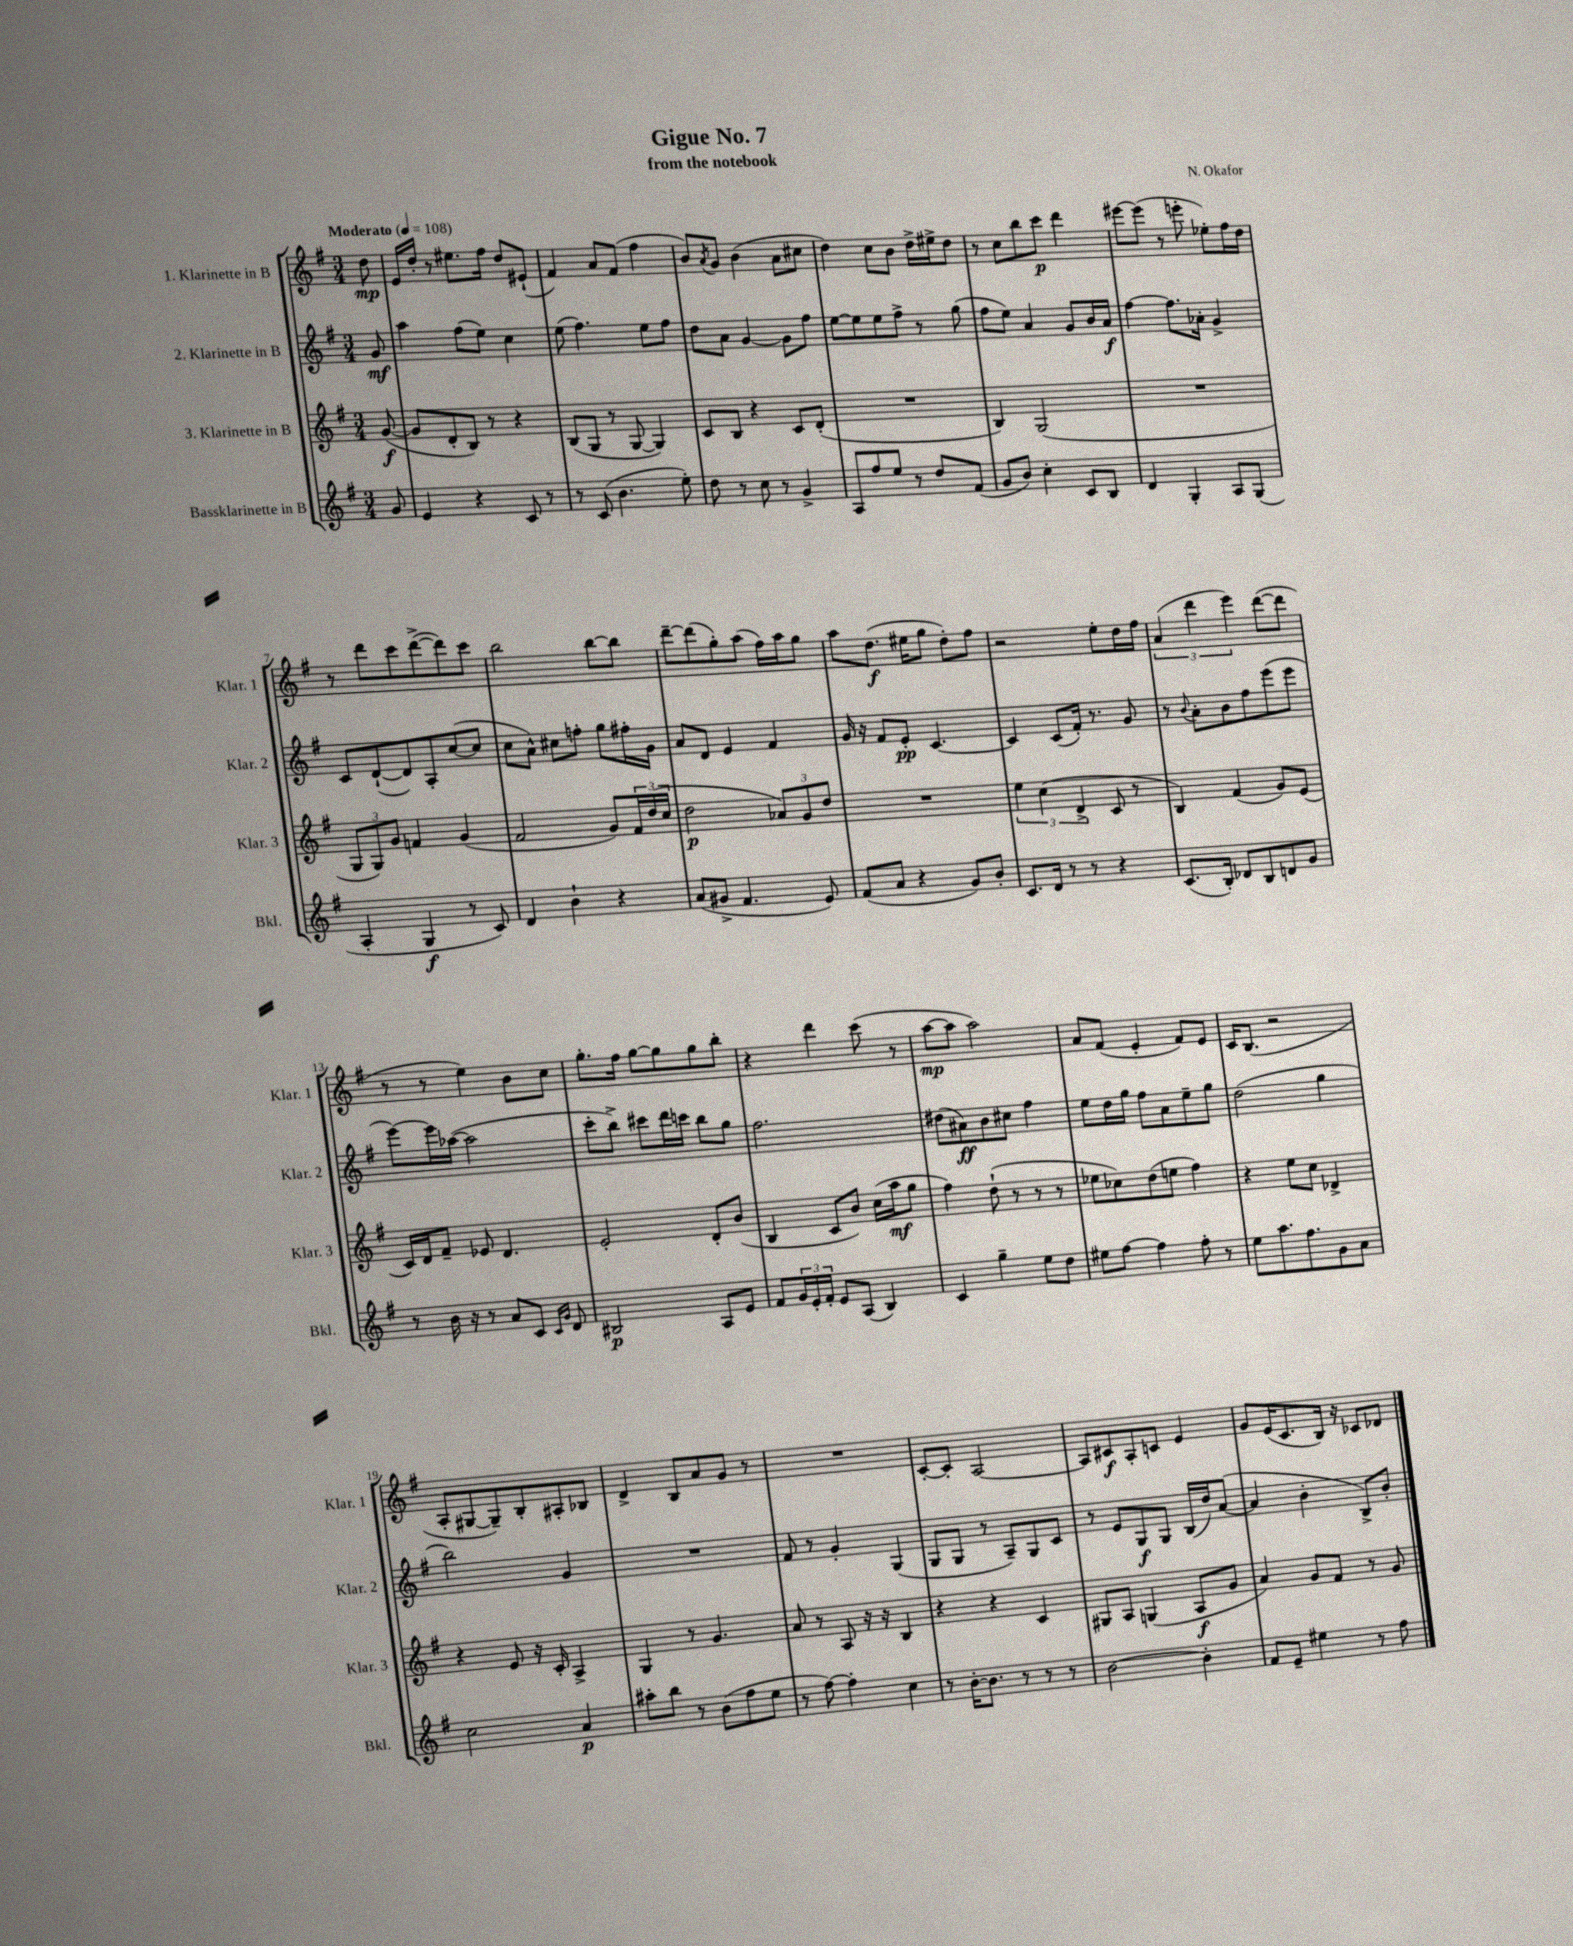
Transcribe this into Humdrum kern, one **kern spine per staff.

**kern	**dynam	**kern	**dynam	**kern	**dynam	**kern	**dynam
*part4	*part4	*part3	*part3	*part2	*part2	*part1	*part1
*staff4	*staff4	*staff3	*staff3	*staff2	*staff2	*staff1	*staff1
*I"Bassklarinette in B	*	*I"3. Klarinette in B	*	*I"2. Klarinette in B	*	*I"1. Klarinette in B	*
*I'Bkl.	*	*I'Klar. 3	*	*I'Klar. 2	*	*I'Klar. 1	*
*clefG2	*	*clefG2	*	*clefG2	*	*clefG2	*
*k[f#]	*	*k[f#]	*	*k[f#]	*	*k[f#]	*
*M3/4	*	*M3/4	*	*M3/4	*	*M3/4	*
*MM108	*	*MM108	*	*MM108	*	*MM108	*
=	=	=	=	=	=	=	=
!	!	!	!	!	!	!LO:TX:a:B:t=Moderato	!
8g/	.	([8g/	f	8g/	mf	8dd\	mp
=1	=1	=1	=1	=1	=1	=1	=1
4e/	.	8g/L]	.	4aa\	.	16e/LL	.
.	.	.	.	.	.	16dd'/JJ	.
.	.	8d'/	.	.	.	8r	.
4r	.	8B/J)	.	(8ff#\L	.	8.ee#X\L	.
.	.	8r	.	8ee\J)	.	.	.
.	.	.	.	.	.	16ff#\Jk	.
8c/	.	4r	.	4cc\	.	8dd/L	.
8r	.	.	.	.	.	(8e#X`/J	.
=2	=2	=2	=2	=2	=2	=2	=2
8r	.	(8B/L	.	(8ee\	.	4f#/)	.
(8c/	.	8G/J	.	4.ff#\)	.	.	.
4.b\	.	8r	.	.	.	8a/L	.
.	.	[8G/	.	.	.	(8f#/J	.
.	.	4G/])	.	8ee\L	.	4ff#\	.
8ee'\)	.	.	.	8ff#\J	.	.	.
=3	=3	=3	=3	=3	=3	=3	=3
8dd\	.	8c/L	.	8dd\L	.	8b/L)	.
.	.	.	.	.	.	8qa/	.
8r	.	8B/J	.	8a\J	.	8g/J	.
8cc\	.	4r	.	[4g/	.	(4b\	.
8r	.	.	.	.	.	.	.
4g^/	.	8c/L	.	8g\L]	.	8a\L	.
.	.	(8d'/J	.	8ff#\J	.	8cc#X\J	.
=4	=4	=4	=4	=4	=4	=4	=4
8A/L	.	2.r	.	[8ee\L	.	4dd\)	.
8ff#/	.	.	.	8ee\]	.	.	.
8ee/J	.	.	.	8ee\	.	8cc\L	.
8r	.	.	.	8ff#^\J	.	8b\J	.
8dd/L	.	.	.	8r	.	16dd^\LL	.
.	.	.	.	.	.	16ee#X^\J	.
(8f#/J	.	.	.	(8gg\	.	8dd\J	.
=5	=5	=5	=5	=5	=5	=5	=5
8g/L	.	4B/)	.	8ff#\L	.	8r	.
8b/J)	.	.	.	8ee\J)	.	8cc\L	.
4cc'\	.	(2G/	.	4a/	.	8bb\	.
.	.	.	.	.	.	8ccc\J	p
8c/L	.	.	.	8g/L	.	4ddd\	.
8B/J	.	.	.	16b/L	.	.	.
.	.	.	.	16a/JJ	f	.	.
=6	=6	=6	=6	=6	=6	=6	=6
4d/	.	2.r	.	[4ff#\	.	[8eee#X\L	.
.	.	.	.	.	.	(8eee#\J]	.
4G'/	.	.	.	8.ff#\L]	.	8r	.
.	.	.	.	.	.	8eeen'\	.
.	.	.	.	16a-X'\Jk	.	.	.
8A/L	.	.	.	4g^/	.	8ee-X'\L)	.
(8G/J	.	.	.	.	.	16ff#\L	.
.	.	.	.	.	.	16dd\JJ	.
!!LO:LB:g=z
=7	=7	=7	=7	=7	=7	=7	=7
4A'/	.	12G/L	.	8c/L	.	8r	.
.	.	12G/)	.	.	.	.	.
.	.	.	.	([8d`/	.	8ddd\L	.
.	.	12g/J	.	.	.	.	.
4G/	f	4fn/	.	8d/])	.	8ccc\	.
.	.	.	.	8A'/	.	([8ddd^\	.
8r	.	(4g/	.	([8cc/	.	8ddd\])	.
8c/)	.	.	.	8cc/J]	.	8ccc\J	.
=8	=8	=8	=8	=8	=8	=8	=8
4d/	.	2f#/	.	8cc\L	.	2bb\	.
.	.	.	.	8a^^\J)	.	.	.
4b`\	.	.	.	8cc#X\L	.	.	.
.	.	.	.	8ffn'\J	.	.	.
4r	.	8g/L)	.	8gg\L	.	[8bb\L	.
.	.	24f#/L	.	16ff#X'\L	.	8bb\J]	.
.	.	(24dd/	.	.	.	.	.
.	.	.	.	16g\JJ	.	.	.
.	.	24cc/JJ	.	.	.	.	.
=9	=9	=9	=9	=9	=9	=9	=9
(8a/L	.	2dd\	p	8a/L	.	[8ddd~\L	.
8g#X^/J	.	.	.	8d/J	.	(8ddd\]	.
4.f#/	.	.	.	4e/	.	8gg'\)	.
.	.	.	.	.	.	(8aa\J	.
.	.	12a-X/L)	.	4f#/	.	16ff#\LL)	.
.	.	.	.	.	.	16aa\J	.
.	.	12g/	.	.	.	.	.
8e/)	.	.	.	.	.	8gg\J	.
.	.	12dd/J	.	.	.	.	.
=10	=10	=10	=10	=10	=10	=10	=10
(8f#/L	.	2.r	.	16g/	.	8aa\L	.
.	.	.	.	16r	.	.	.
8a/J	.	.	.	8f#/L	.	(8.dd\J	f
4r	.	.	.	8e'/J	pp	.	.
.	.	.	.	.	.	16ee#X\KL	.
.	.	.	.	[4.c/	.	8gg\J	.
8g/L)	.	.	.	.	.	8dd'\L)	.
8b'/J	.	.	.	.	.	8ff#\J	.
=11	=11	=11	=11	=11	=11	=11	=11
8.c/L	.	6ee\	.	4c/]	.	2r	.
.	.	(6cc\	.	.	.	.	.
16d/Jk	.	.	.	.	.	.	.
8r	.	.	.	(8c/L	.	.	.
.	.	6d^/	.	.	.	.	.
8r	.	.	.	16f#'/Jk)	.	.	.
.	.	.	.	8.r	.	.	.
4r	.	8c/	.	.	.	8ee'\L	.
.	.	8r	.	8g/	.	16dd\L	.
.	.	.	.	.	.	16ff#\JJ	.
=12	=12	=12	=12	=12	=12	=12	=12
(8.c/L	.	4B/)	.	8r	.	(6a/	.
.	.	.	.	8qqb/	.	.	.
.	.	.	.	8a'\L	.	.	.
.	.	.	.	.	.	6ddd\	.
16B'/Jk)	.	.	.	.	.	.	.
8d-X/L	.	(4f#/	.	8b\	.	.	.
.	.	.	.	.	.	6eee\)	.
8B/	.	.	.	8ff#\	.	.	.
8dn/	.	8g/L)	.	(8eee\	.	([8ddd\L	.
8g/J	.	(8e/J	.	8eee\J	.	8ddd\J]	.
!!LO:LB:g=z
=13	=13	=13	=13	=13	=13	=13	=13
8r	.	16c/LL)	.	[8eee\L)	.	8r	.
.	.	16d/J	.	.	.	.	.
16b\	.	8f#~/J	.	16eee\L]	.	8r	.
16r	.	.	.	([16aa-X\JJ	.	.	.
8r	.	8e-X/	.	2aa-\]	.	4ee\)	.
8a/L	.	4.d/	.	.	.	.	.
8c/J	.	.	.	.	.	8b\L	.
16qqc/LL	.	.	.	.	.	.	.
16qqg/JJ	.	.	.	.	.	.	.
8d/	.	.	.	.	.	8cc\J	.
=14	=14	=14	=14	=14	=14	=14	=14
2B#X/	p	2e'/	.	8ccc'\L	.	8.gg'\L	.
.	.	.	.	8bb^\J)	.	.	.
.	.	.	.	.	.	16ff#\Jk	.
.	.	.	.	8ccc#X\L	.	[8gg\L	.
.	.	.	.	16ddd\L	.	8gg\]	.
.	.	.	.	16cccn\JJ	.	.	.
8A/L	.	8d'/L	.	8bb\L	.	8gg\	.
8e/J	.	(8b/J	.	8gg\J	.	8bb'\J	.
=15	=15	=15	=15	=15	=15	=15	=15
8f#/L	.	4B/	.	2.ff#\	.	4r	.
24g/L	.	.	.	.	.	.	.
24e'/	.	.	.	.	.	.	.
24f#'/JJ	.	.	.	.	.	.	.
8e/L	.	8c/L	.	.	.	4ddd\	.
(8A/J	.	8b/J)	.	.	.	.	.
4B/)	.	(16cc\LL	.	.	.	(8ccc\	.
.	.	16aa\J	mf	.	.	.	.
.	.	8gg\J	.	.	.	8r	.
=16	=16	=16	=16	=16	=16	=16	=16
4c/	.	4ff#\)	.	(8dd#X\L	.	[8aa\L	mp
.	.	.	.	8a#X\)	ff	8aa\J]	.
4gg~\	.	(8dd`\	.	8b\	.	2aa\)	.
.	.	8r	.	8cc#X\J	.	.	.
8ee\L	.	8r	.	4ff#\	.	.	.
8dd\J	.	8r	.	.	.	.	.
=17	=17	=17	=17	=17	=17	=17	=17
8ee#X\L	.	8ee-X\L	.	8ee\L	.	8a/L	.
[8ff#\J	.	8cc-X\)	.	16dd\L	.	(8f#/J	.
.	.	.	.	16gg\JJ	.	.	.
4ff#\]	.	(8dd\	.	8ff#\L	.	4e'/	.
.	.	8een\J	.	8a\	.	.	.
8ff#'\	.	4ff#\)	.	8ee~\	.	8f#/L)	.
8r	.	.	.	8gg\J	.	8e/J	.
=18	=18	=18	=18	=18	=18	=18	=18
8ee\L	.	4r	.	(2dd\	.	16c/KL	.
.	.	.	.	.	.	(8.B/J	.
8.aa\	.	.	.	.	.	.	.
.	.	8ee\L	.	.	.	2r	.
8.ff#\	.	.	.	.	.	.	.
.	.	8cc\J	.	.	.	.	.
8g\	.	4d-X^/	.	4gg\	.	.	.
8a\J	.	.	.	.	.	.	.
!!LO:LB:g=z
=19	=19	=19	=19	=19	=19	=19	=19
2cc\	.	4r	.	2bb\)	.	8A'/L	.
.	.	.	.	.	.	[8G#X/	.
.	.	8e/	.	.	.	8G#~/])	.
.	.	16r	.	.	.	8B'/	.
.	.	16c'/	.	.	.	.	.
4a/	p	4A^/	.	4g/	.	8A#X'/	.
.	.	.	.	.	.	8B-X/J	.
=20	=20	=20	=20	=20	=20	=20	=20
8aa#X'\L	.	4G/	.	2.r	.	4d^/	.
8bb\J	.	.	.	.	.	.	.
8r	.	8r	.	.	.	8B/L	.
(8b\L	.	4.g/	.	.	.	8a/	.
8ff#\	.	.	.	.	.	8g/J	.
8ee\J	.	.	.	.	.	8r	.
=21	=21	=21	=21	=21	=21	=21	=21
8r	.	8a/	.	8f#/	.	2.r	.
[8ff#\)	.	8r	.	8r	.	.	.
4ff#'\]	.	8A/	.	4g'/	.	.	.
.	.	16r	.	.	.	.	.
.	.	16r	.	.	.	.	.
4cc\	.	4B/	.	(4G/	.	.	.
=22	=22	=22	=22	=22	=22	=22	=22
8r	.	4r	.	8G/L	.	[8c'/L	.
[16b'\KL	.	.	.	8G/J	.	8c'/J]	.
8.b\J]	.	.	.	.	.	.	.
.	.	4r	.	8r	.	[2A/	.
8r	.	.	.	8A~/L)	.	.	.
8r	.	4c/	.	8G/	.	.	.
8r	.	.	.	8c/J	.	.	.
=23	=23	=23	=23	=23	=23	=23	=23
[2b\	.	8G#X/L	.	8r	.	8A/L]	.
.	.	8A/J	.	8e/L	.	8c#X/	f
.	.	(4Gn/	.	8G/	f	8A'/	.
.	.	.	.	8G/J	.	8cn/J	.
4b'\]	.	8A/L	f	(16B/LL	.	4e/	.
.	.	.	.	16dd/J)	.	.	.
.	.	8g/J	.	([8a/J	.	.	.
=24	=24	=24	=24	=24	=24	=24	=24
8f#/L	.	4a/)	.	4a/]	.	8g/L	.
8e~/J	.	.	.	.	.	(16e/K	.
.	.	.	.	.	.	8.c/	.
4ee#X\	.	8g/L	.	4b'\	.	.	.
.	.	8f#/J	.	.	.	16B/Jk)	.
.	.	.	.	.	.	16r	.
8r	.	8r	.	8B^/L)	.	8c-X/L	.
8ff#\	.	8g/	.	8b'/J	.	8d-X/J	.
==	==	==	==	==	==	==	==
*-	*-	*-	*-	*-	*-	*-	*-
